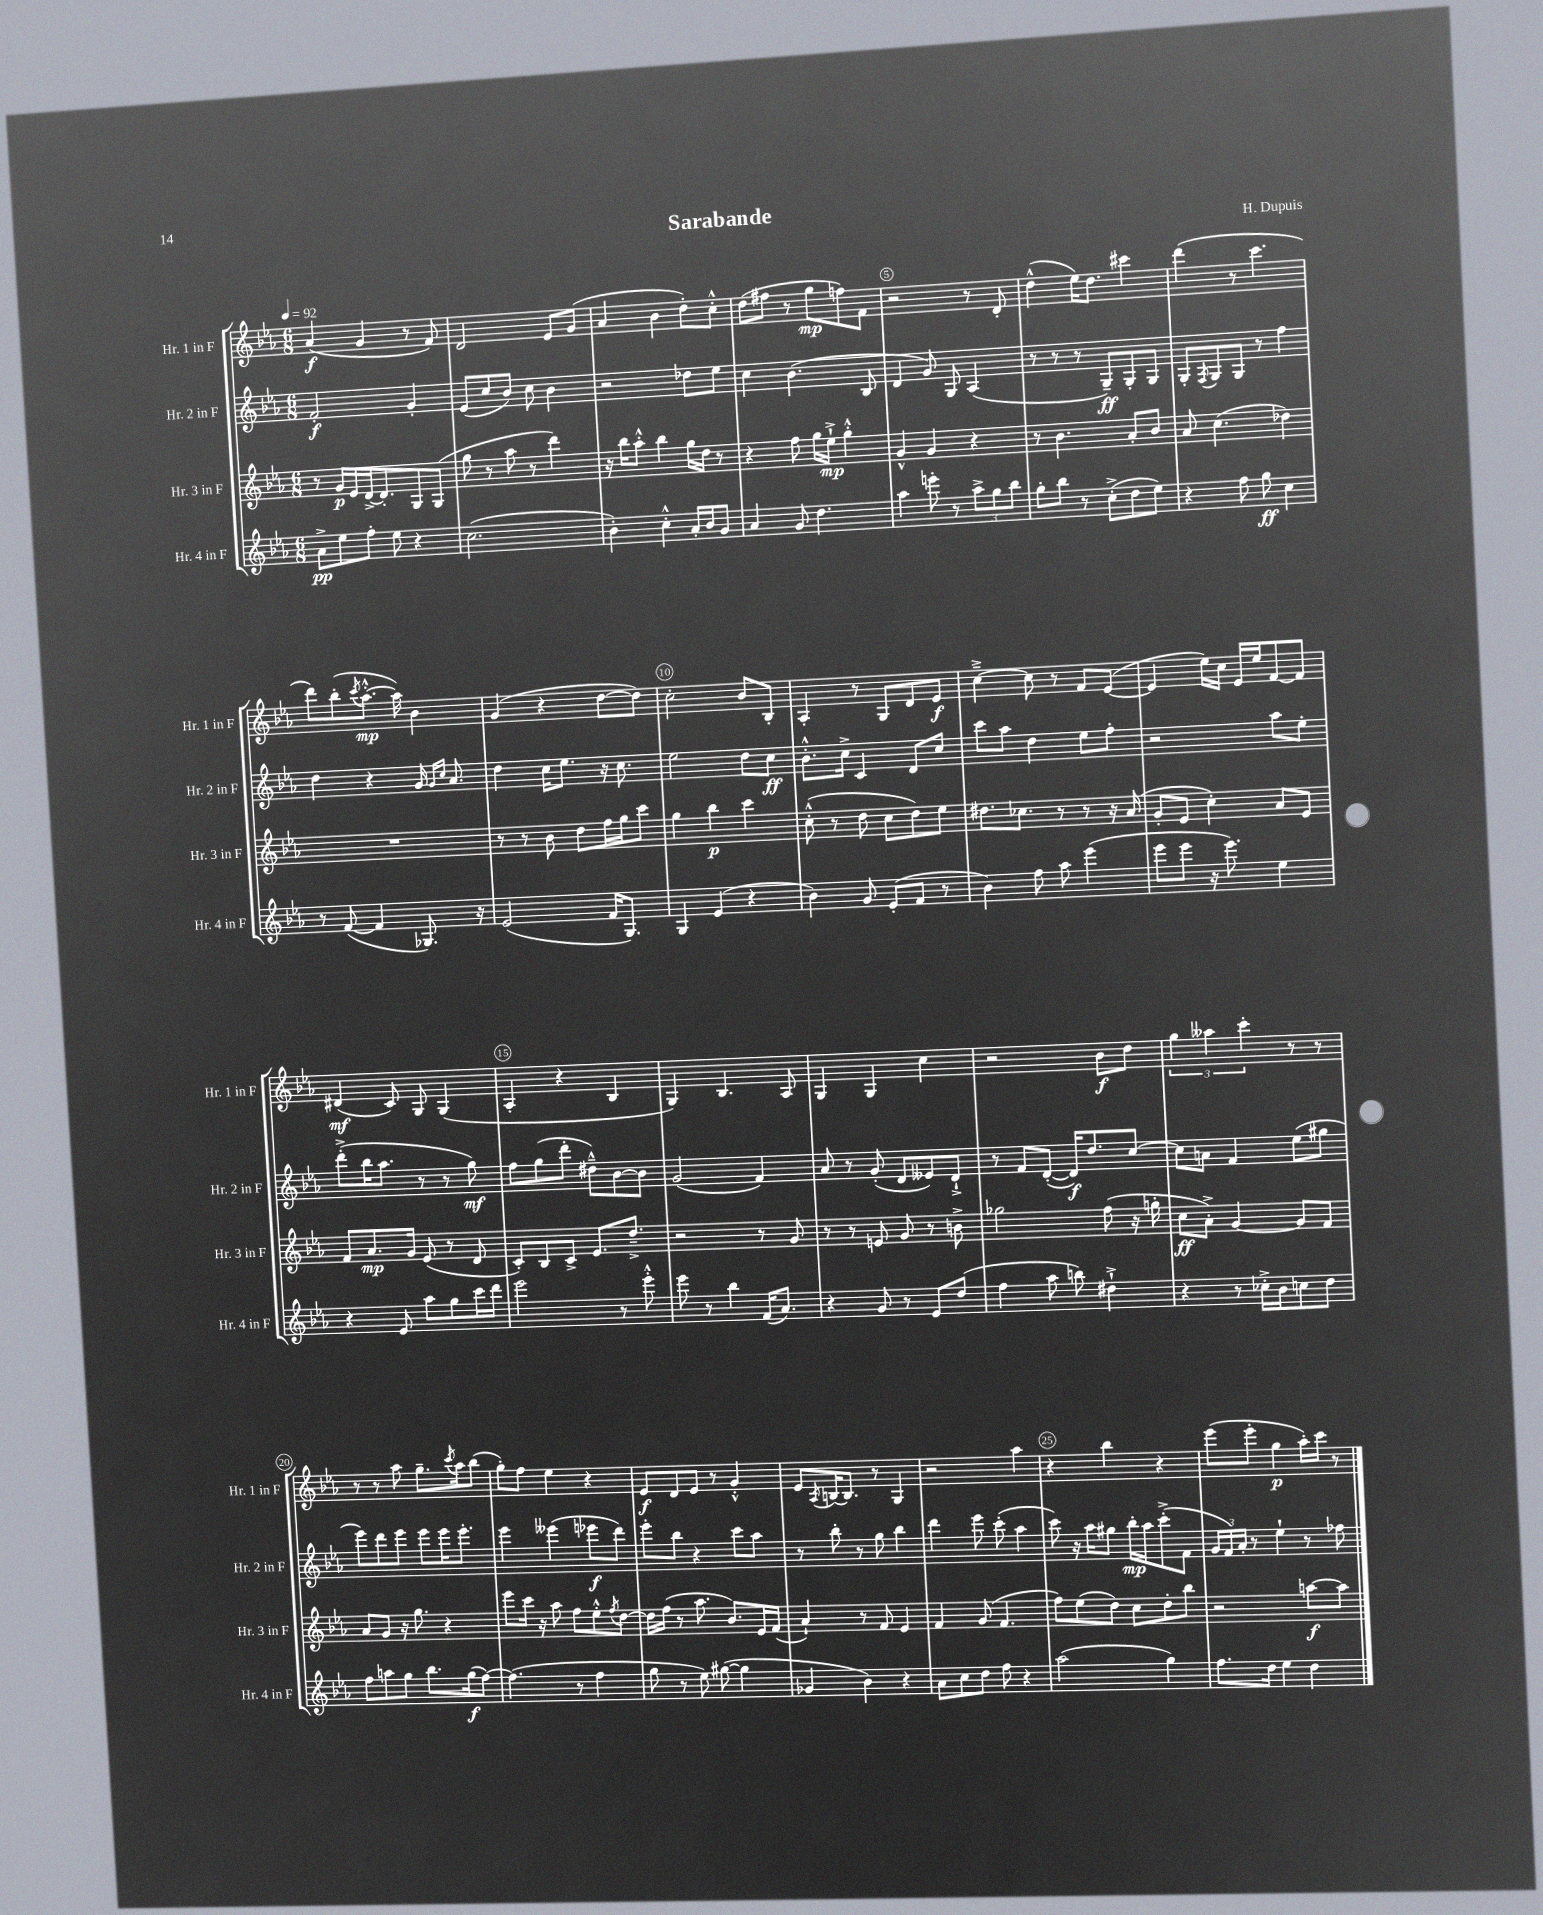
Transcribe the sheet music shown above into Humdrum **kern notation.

**kern	**dynam	**kern	**dynam	**kern	**dynam	**kern	**dynam
*part4	*part4	*part3	*part3	*part2	*part2	*part1	*part1
*staff4	*staff4	*staff3	*staff3	*staff2	*staff2	*staff1	*staff1
*I"Hr. 4 in F	*	*I"Hr. 3 in F	*	*I"Hr. 2 in F	*	*I"Hr. 1 in F	*
*I'Hr. 4 in F	*	*I'Hr. 3 in F	*	*I'Hr. 2 in F	*	*I'Hr. 1 in F	*
*clefG2	*	*clefG2	*	*clefG2	*	*clefG2	*
*k[b-e-a-]	*	*k[b-e-a-]	*	*k[b-e-a-]	*	*k[b-e-a-]	*
*M6/8	*	*M6/8	*	*M6/8	*	*M6/8	*
*MM92	*	*MM92	*	*MM92	*	*MM92	*
=1	=1	=1	=1	=1	=1	=1	=1
8a-^\L	pp	8r	.	2f'/	f	(4a-/	f
8ee-\	.	16g/LL	p	.	.	.	.
.	.	16e-/	.	.	.	.	.
8ff'\J	.	[16d^/J	.	.	.	4g/	.
.	.	8.d'/]	.	.	.	.	.
8ee-\	.	.	.	.	.	.	.
4r	.	8G/	.	4g'/	.	8r	.
.	.	(8G/J	.	.	.	8f/)	.
=2	=2	=2	=2	=2	=2	=2	=2
(2.cc\	.	8gg\	.	(8e-/L	.	2d/	.
.	.	8r	.	8cc/	.	.	.
.	.	8aa-\	.	8b-/J)	.	.	.
.	.	8r	.	8cc\	.	.	.
.	.	4ddd\)	.	4b-\	.	8e-/L	.
.	.	.	.	.	.	(8g/J	.
=3	=3	=3	=3	=3	=3	=3	=3
4b-'\)	.	16r	.	2r	.	4a-/	.
.	.	16bb-\KL	.	.	.	.	.
.	.	8aa-'^^\J	.	.	.	.	.
4cc'^^\	.	4bb-\	.	.	.	4b-\	.
16a-'/LL	.	16gg\LL	.	8dd-X\L	.	8dd'\L)	.
16b-/J	.	16dd\JJ	.	.	.	.	.
8g/J	.	8r	.	8ee-\J	.	8cc'^^\J	.
=4	=4	=4	=4	=4	=4	=4	=4
4a-/	.	4r	.	4cc\	.	(8dd\L	.
.	.	.	.	.	.	8ff#X\J	.
8g/	.	8ff\	.	(4.b-\	.	8r	.
4.dd\	.	16gg\LL	.	.	.	8gg\L	mp
.	.	16ee-`^\JJ	mp	.	.	.	.
.	.	4gg'^^\	.	.	.	8ffn\)	.
.	.	.	.	8B-/	.	8f\J	.
=5	=5	=5	=5	=5	=5	=5	=5
4aa-\	.	4g^^/	.	4d/	.	2r	.
8eeen'\	.	4g/	.	8g/)	.	.	.
8r	.	.	.	8G/	.	.	.
12aa-^\L	.	4r	.	(4A-/	.	8r	.
12gg\	.	.	.	.	.	.	.
.	.	.	.	.	.	8d'/	.
12bb-\J	.	.	.	.	.	.	.
=6	=6	=6	=6	=6	=6	=6	=6
8gg'\L	.	8r	.	8r	.	(4dd^^\	.
8bb-\J	.	4.b-\	.	8r	.	.	.
8r	.	.	.	8r	.	16ee-\KL)	.
.	.	.	.	.	.	8.dd\J	.
(8cc'^\L	.	.	.	8G~/L)	ff	.	.
8dd\	.	8a-'/L	.	8G'/	.	4ccc#X\	.
8ee-\J)	.	8b-/J	.	8G/J	.	.	.
=7	=7	=7	=7	=7	=7	=7	=7
4r	.	8a-/	.	8G'/L	.	(4ddd\	.
.	.	.	.	8qF/	.	.	.
.	.	(4.cc\	.	8G/	.	.	.
8ff\	.	.	.	8G/J	.	8r	.
8gg\	ff	.	.	8r	.	4.ccc\	.
4cc\	.	4dd-X\)	.	4ff\	.	.	.
!!LO:LB:g=z
=8	=8	=8	=8	=8	=8	=8	=8
8r	.	2.r	.	4dd\	.	8ddd\L)	.
([8f/	.	.	.	.	.	(8bb-'\	.
.	.	.	.	.	.	8qccc/	.
4f/]	.	.	.	4r	.	[8.aa-'^^\J	mp
.	.	.	.	.	.	16aa-\])	.
8.G-X/)	.	.	.	16g/	.	4b-\	.
.	.	.	.	16qqg/LL	.	.	.
.	.	.	.	16qqcc/JJ	.	.	.
.	.	.	.	8.a-/	.	.	.
16r	.	.	.	.	.	.	.
=9	=9	=9	=9	=9	=9	=9	=9
(2e-/	.	8r	.	4dd\	.	(4g/	.
.	.	8r	.	.	.	.	.
.	.	8b-\	.	16cc\KL	.	4r	.
.	.	.	.	8.ee-\J	.	.	.
.	.	8dd\L	.	.	.	.	.
16f/KL	.	16ff\L	.	16r	.	[8dd\L	.
8.G/J)	.	16gg\J	.	8.cc\	.	.	.
.	.	8ccc\J	.	.	.	8dd\J])	.
=10	=10	=10	=10	=10	=10	=10	=10
4G/	.	4gg\	.	2ee-\	.	2cc'\	.
(4e-/	.	4bb-\	p	.	.	.	.
4r	.	4ccc\	.	8dd\L	.	8b-/L	.
.	.	.	.	8cc\J	ff	8B-'/J	.
=11	=11	=11	=11	=11	=11	=11	=11
4b-\)	.	(8cc'^^\	.	8.b-'^^\L	.	4A-'/	.
.	.	8r	.	.	.	.	.
.	.	.	.	16cc^\Jk	.	.	.
8g/	.	8dd\	.	4c/	.	8r	.
(8e-'/L	.	8cc\L	.	.	.	8G/L	.
8f/J	.	8dd\)	.	8d/L	.	8d/	.
8r	.	8ee-\J	.	8cc/J	.	8e-/J	f
=12	=12	=12	=12	=12	=12	=12	=12
4b-\)	.	8.dd#X\L	.	8ccc\L	.	[4cc~^\	.
.	.	.	.	8aa-\J	.	.	.
.	.	8.cc-X\J	.	.	.	.	.
8ff\	.	.	.	4dd\	.	8cc\]	.
8aa-\	.	8r	.	.	.	8r	.
(4eee-\	.	8r	.	8ee-\L	.	8f/L	.
.	.	16r	.	8ff'\J	.	([8e-/J	.
.	.	(16a-/	.	.	.	.	.
=13	=13	=13	=13	=13	=13	=13	=13
8eee-\L	.	8g'/L	.	2r	.	4e-/]	.
8eee-\J	.	8e-/J	.	.	.	.	.
16r	.	4cc'\)	.	.	.	16ee-\LL)	.
8.eee-\)	.	.	.	.	.	16cc\JJ	.
.	.	.	.	.	.	16e-/LL	.
.	.	.	.	.	.	16ee-/J	.
4ee-\	.	8a-/L	.	8aa-\L	.	[8f/	.
.	.	8e-/J	.	8ee-'\J	.	8f/J]	.
!!LO:LB:g=z
=14	=14	=14	=14	=14	=14	=14	=14
4r	.	8f/L	.	(8ddd'^\L	.	(4d#X/	mf
.	.	8.a-/	mp	16bb-\K	.	.	.
.	.	.	.	8.aa-\J	.	.	.
8e-/	.	.	.	.	.	8c/)	.
.	.	16g/Jk	.	.	.	.	.
8aa-\L	.	(8e-/	.	8r	.	8G/	.
8gg\	.	8r	.	8r	.	(4G/	.
16ccc\L	.	8d/	.	8gg\)	mf	.	.
16ddd\JJ	.	.	.	.	.	.	.
=15	=15	=15	=15	=15	=15	=15	=15
2eee-\	.	8c'/L)	.	8ff\L	.	4A-'/	.
.	.	8B-/	.	(8gg\	.	.	.
.	.	8c^/J	.	8ddd'\J	.	4r	.
.	.	8.e-/L	.	8dd#X~^^\L)	.	.	.
8r	.	.	.	[8b-\	.	4B-/	.
.	.	8.dd~^/J	.	.	.	.	.
8eee-'^^\	.	.	.	8b-\J]	.	.	.
=16	=16	=16	=16	=16	=16	=16	=16
8eee-\	.	2r	.	(2g/	.	4G/)	.
8r	.	.	.	.	.	.	.
4bb-\	.	.	.	.	.	4.B-/	.
(16f/KL	.	8r	.	4f/)	.	.	.
8.a-/J)	.	.	.	.	.	.	.
.	.	8g/	.	.	.	8A-/	.
=17	=17	=17	=17	=17	=17	=17	=17
4r	.	8r	.	8a-/	.	4G/	.
.	.	8r	.	8r	.	.	.
8g/	.	8en/	.	(8g'/	.	4G/	.
8r	.	8g/	.	8d/L	.	.	.
8e-/L	.	8r	.	8e--X/)	.	4cc\	.
(8dd/J	.	8bn^\	.	8d`^/J	.	.	.
=18	=18	=18	=18	=18	=18	=18	=18
4ff\	.	2gg-X\	.	8r	.	2r	.
.	.	.	.	8f/L	.	.	.
8aa-\	.	.	.	([8d'/J	.	.	.
8bbn\)	.	.	.	16d/KL])	f	.	.
.	.	.	.	8.dd/	.	.	.
4dd#X`^\	.	(8ff\	.	.	.	8b-\L	f
.	.	16r	.	[8cc/J	.	8dd\J	.
.	.	16ggn'\	.	.	.	.	.
=19	=19	=19	=19	=19	=19	=19	=19
4r	.	8cc\L	ff	8cc\L]	.	6gg\	.
.	.	8a-'^\J)	.	8an\J	.	.	.
.	.	.	.	.	.	6aa--X\	.
8r	.	[4g/	.	4f/	.	.	.
.	.	.	.	.	.	6ccc'\	.
16cc-X'^\LL	.	.	.	.	.	.	.
16b-\J	.	.	.	.	.	.	.
8ccn\	.	8g/L]	.	(8ee-\L	.	8r	.
8dd\J	.	8f/J	.	8gg#X\J	.	8r	.
!!LO:LB:g=z
=20	=20	=20	=20	=20	=20	=20	=20
8ff\L	.	8a-/L	.	8eee-\L)	.	8r	.
8aan\	.	8g/J	.	8ddd\	.	8r	.
8gg\J	.	16r	.	8eee-\J	.	8aa-\	.
.	.	8.gg\	.	.	.	.	.
8.bb-\L	.	.	.	8eee-\L	.	8.gg~\L	.
.	.	4r	.	16eee-\K	.	.	.
.	.	.	.	.	.	8qccc/	.
(16gg\k	f	.	.	8.eee-'\J	.	16aa-\k	.
[8ff\J)	.	.	.	.	.	(8bb-\J	.
=21	=21	=21	=21	=21	=21	=21	=21
(4.ff\]	.	8eee-\L	.	4eee-\	.	8gg'\L)	.
.	.	16ccc\Jk	.	.	.	8ff\J	.
.	.	16r	.	.	.	.	.
.	.	8aa-\	.	(4eee--X\	.	4ee-\	.
8r	.	8ff\L	.	.	.	.	.
4ff\	.	8ee-'^^\	.	8eee-X\L	f	4r	.
.	.	8qff/	.	.	.	.	.
.	.	[8dd\J	.	8ddd\J)	.	.	.
=22	=22	=22	=22	=22	=22	=22	=22
8gg\	.	16dd\LL]	.	8eee-'\L	.	8e-/L	f
.	.	(16ff\JJ	.	.	.	.	.
8r	.	8r	.	8bb-\J	.	8d/	.
8ee-\)	.	8.aa-\	.	4r	.	8e-/J	.
([8gg#X\	.	.	.	.	.	8r	.
.	.	8.b-/L)	.	.	.	.	.
4gg#\]	.	.	.	8ccc\L	.	4g'^^/	.
.	.	16e-/L	.	8aa-\J	.	.	.
.	.	(16f/JJ	.	.	.	.	.
=23	=23	=23	=23	=23	=23	=23	=23
4g-X/	.	4a-`/)	.	8r	.	8e-/L	.
.	.	.	.	.	.	8qA-/	.
.	.	.	.	8bb-'\	.	[16Bn/K	.
.	.	.	.	.	.	8.B/J]	.
4b-\)	.	8r	.	8r	.	.	.
.	.	8f/	.	8gg\	.	8r	.
4r	.	4e-/	.	4bb-\	.	4G/	.
=24	=24	=24	=24	=24	=24	=24	=24
8a-\L	.	4f/	.	4ddd\	.	2r	.
8cc\	.	.	.	.	.	.	.
8dd\J	.	(8g/	.	8eee-\	.	.	.
8ff\	.	4.f/	.	(8ccc'\	.	.	.
4r	.	.	.	4aa-\	.	4aa-\	.
=25	=25	=25	=25	=25	=25	=25	=25
(2aa-\	.	8ff\L)	.	8ccc\)	.	4r	.
.	.	(8ee-\	.	16r	.	.	.
.	.	.	.	16aa-\KL	.	.	.
.	.	8dd\J)	.	8gg#X\J	.	4bb-\	.
.	.	8cc\L	.	16bb-'\LL	mp	.	.
.	.	.	.	16aa-\J	.	.	.
4gg\)	.	8dd'\	.	(8ccc'^\	.	4r	.
.	.	8bb-\J	.	8f\J	.	.	.
=26	=26	=26	=26	=26	=26	=26	=26
8.ff\L	.	2r	.	24g/LL	.	(8eee-\L	.
.	.	.	.	24f/)	.	.	.
.	.	.	.	24a-'/JJ	.	.	.
.	.	.	.	8r	.	8eee-'\J	.
16dd\Jk	.	.	.	.	.	.	.
4ee-\	.	.	.	4ee-`\	.	4gg\	p
4dd\	.	[8aan\L	f	8r	.	16aa-'\LL)	.
.	.	.	.	.	.	16ccc\JJ	.
.	.	8aa\J]	.	8ff-X\	.	8r	.
==	==	==	==	==	==	==	==
*-	*-	*-	*-	*-	*-	*-	*-
